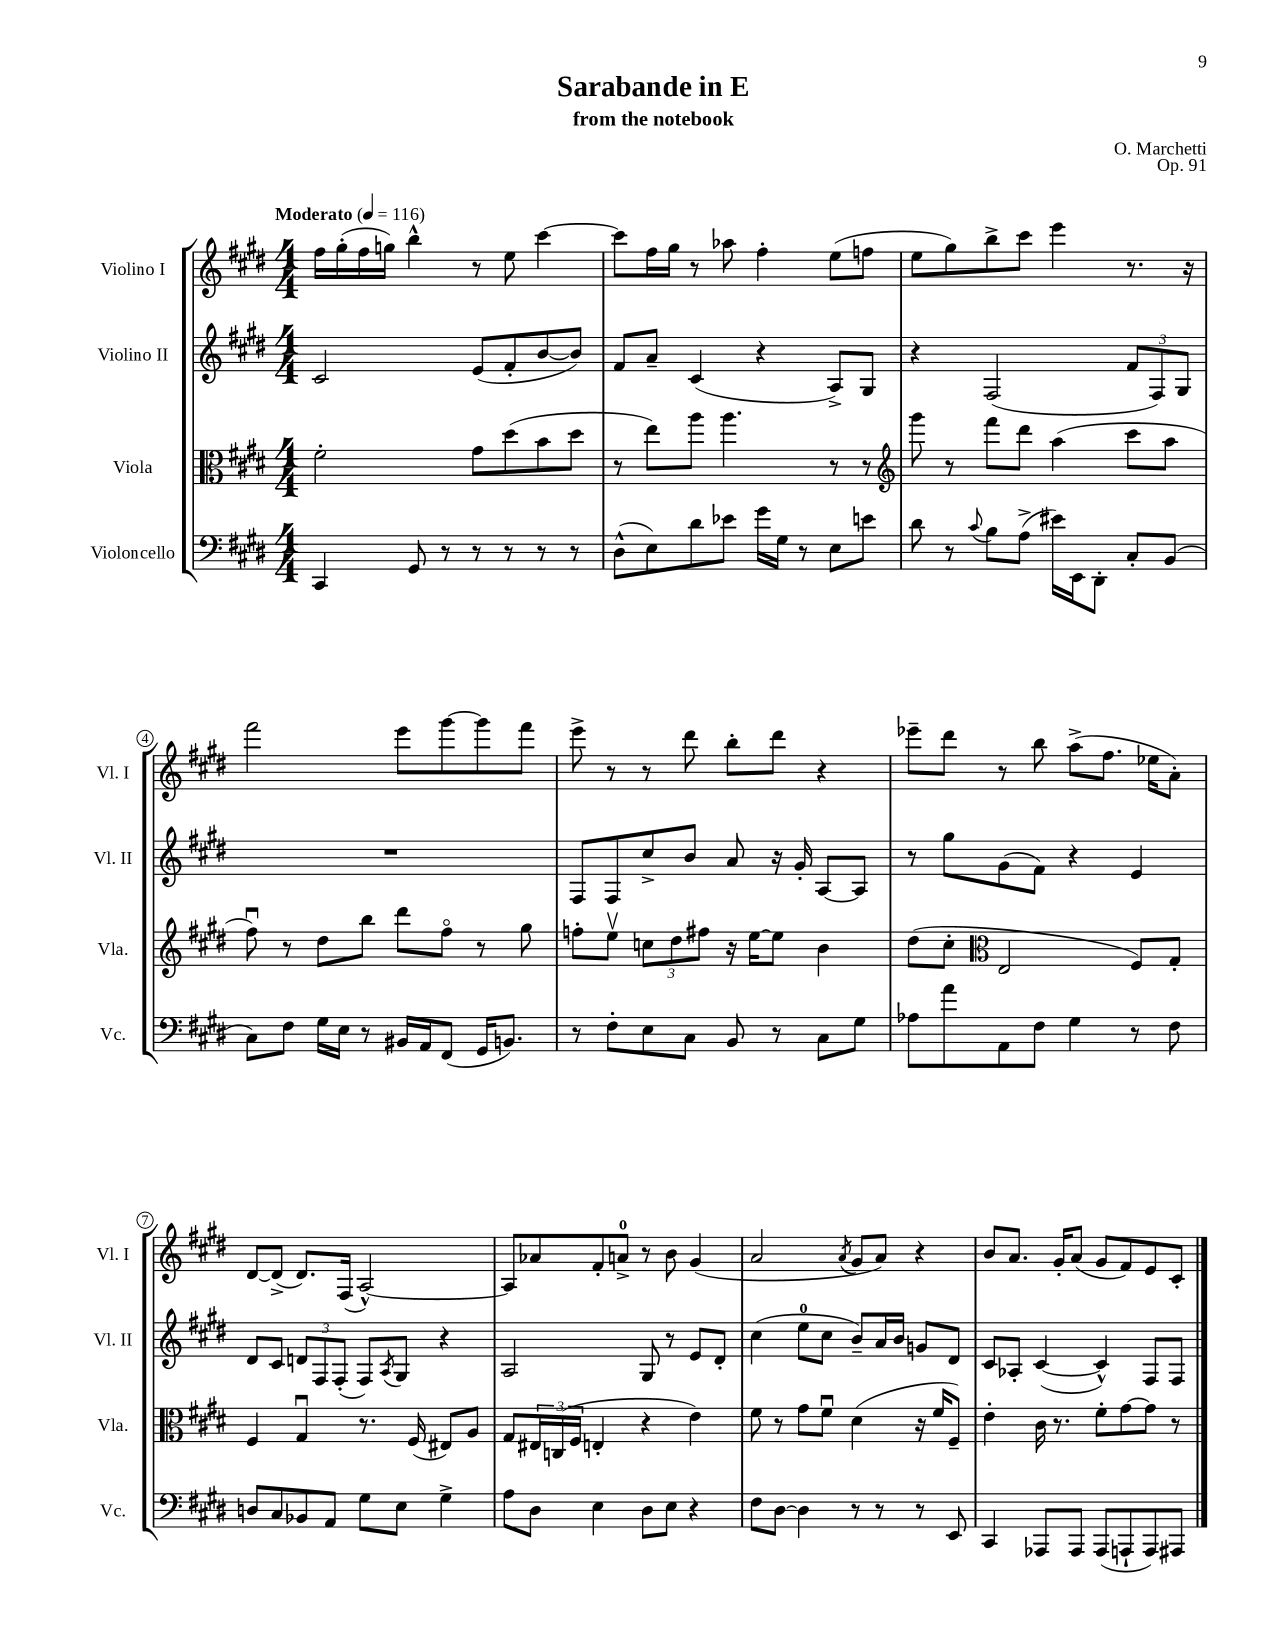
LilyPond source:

\header { title = "Sarabande in E" composer = "O. Marchetti" subtitle = "from the notebook" opus = "Op. 91" }
<<
\new StaffGroup <<
\new Staff = "s0" \with { instrumentName = "Violino I" shortInstrumentName = "Vl. I" } {
    \clef treble \key e \major \numericTimeSignature \time 4/4 \tempo "Moderato" 4 = 116
    fis''16 gis''16-.( fis''16 g''16) b''4-^ r8 e''8 cis'''4~ |
    cis'''8 fis''16 gis''16 r8 aes''8 fis''4-. e''8( f''8 |
    e''8 gis''8) b''8-> cis'''8 e'''4 r8. r16 |
    fis'''2 e'''8 gis'''8~ gis'''8 fis'''8 |
    e'''8-> r8 r8 dis'''8 b''8-. dis'''8 r4 |
    ees'''8-- dis'''8 r8 b''8 a''8->( fis''8. ees''16 a'8-.) |
    dis'8~ dis'8->( dis'8.) fis16( a2~-^) |
    a8 aes'8 fis'8-. a'8-0-> r8 b'8 gis'4( |
    a'2 \acciaccatura { a'8 } gis'8 a'8) r4 |
    b'8 a'8. gis'16-. a'8( gis'8 fis'8) e'8 cis'8-. \bar "|." |
}
\new Staff = "s1" \with { instrumentName = "Violino II" shortInstrumentName = "Vl. II" } {
    \clef treble \key e \major \numericTimeSignature \time 4/4
    cis'2 e'8( fis'8-. b'8~ b'8) |
    fis'8 a'8-- cis'4( r4 a8->) gis8 |
    r4 fis2( \tuplet 3/2 { fis'8 fis8) gis8 } |
    R1 |
    fis8 fis8 cis''8-> b'8 a'8 r16 gis'16-. a8~ a8 |
    r8 gis''8 gis'8( fis'8) r4 e'4 |
    dis'8 cis'8 \tuplet 3/2 { d'8 fis8 fis8-.( } fis8) \acciaccatura { a8 } gis8 r4 |
    a2 gis8 r8 e'8 dis'8-. |
    cis''4( e''8-0 cis''8 b'8--) a'16 b'16 g'8 dis'8 |
    cis'8 aes8-. cis'4~( cis'4-^) fis8 fis8 \bar "|." |
}
\new Staff = "s2" \with { instrumentName = "Viola" shortInstrumentName = "Vla." } {
    \clef alto \key e \major \numericTimeSignature \time 4/4
    fis'2-. gis'8 dis''8( b'8 dis''8 |
    r8 e''8) a''8 a''4. r8 r8 |
    \clef treble gis'''8 r8 fis'''8 dis'''8 a''4( cis'''8 a''8 |
    fis''8\downbow) r8 dis''8 b''8 dis'''8 fis''8\flageolet r8 gis''8 |
    f''8-. e''8\upbow \tuplet 3/2 { c''8 dis''8 fis''8 } r16 e''16~ e''8 b'4 |
    dis''8( cis''8-. \clef alto e2 fis8) gis8-. |
    fis4 gis4\downbow r8. fis16( eis8) a8 |
    gis8 \tuplet 3/2 { eis16 c16( fis16 } e4-. r4 e'4) |
    fis'8 r8 gis'8 fis'8\downbow dis'4( r16 fis'16 fis8--) |
    e'4-. cis'16 r8. fis'8-. gis'8~ gis'8 r8 \bar "|." |
}
\new Staff = "s3" \with { instrumentName = "Violoncello" shortInstrumentName = "Vc." } {
    \clef bass \key e \major \numericTimeSignature \time 4/4
    cis,4 gis,8 r8 r8 r8 r8 r8 |
    dis8-^( e8) dis'8 ees'8 gis'16 gis16 r8 e8 e'8 |
    dis'8 r8 \appoggiatura { cis'8 } b8 a8->( eis'16) e,16 dis,8-. cis8-. b,8( |
    cis8) fis8 gis16 e16 r8 bis,16 a,16 fis,8( gis,16 b,8.) |
    r8 fis8-. e8 cis8 b,8 r8 cis8 gis8 |
    aes8 a'8 a,8 fis8 gis4 r8 fis8 |
    d8 cis8 bes,8 a,8 gis8 e8 gis4-> |
    a8 dis8 e4 dis8 e8 r4 |
    fis8 dis8~ dis4 r8 r8 r8 e,8 |
    cis,4 aes,,8 aes,,8 aes,,8( a,,8-! a,,8) ais,,8 \bar "|." |
}
>>
>>
\layout { \context { \Score \override BarNumber.stencil = #(make-stencil-circler 0.1 0.3 ly:text-interface::print) } }
